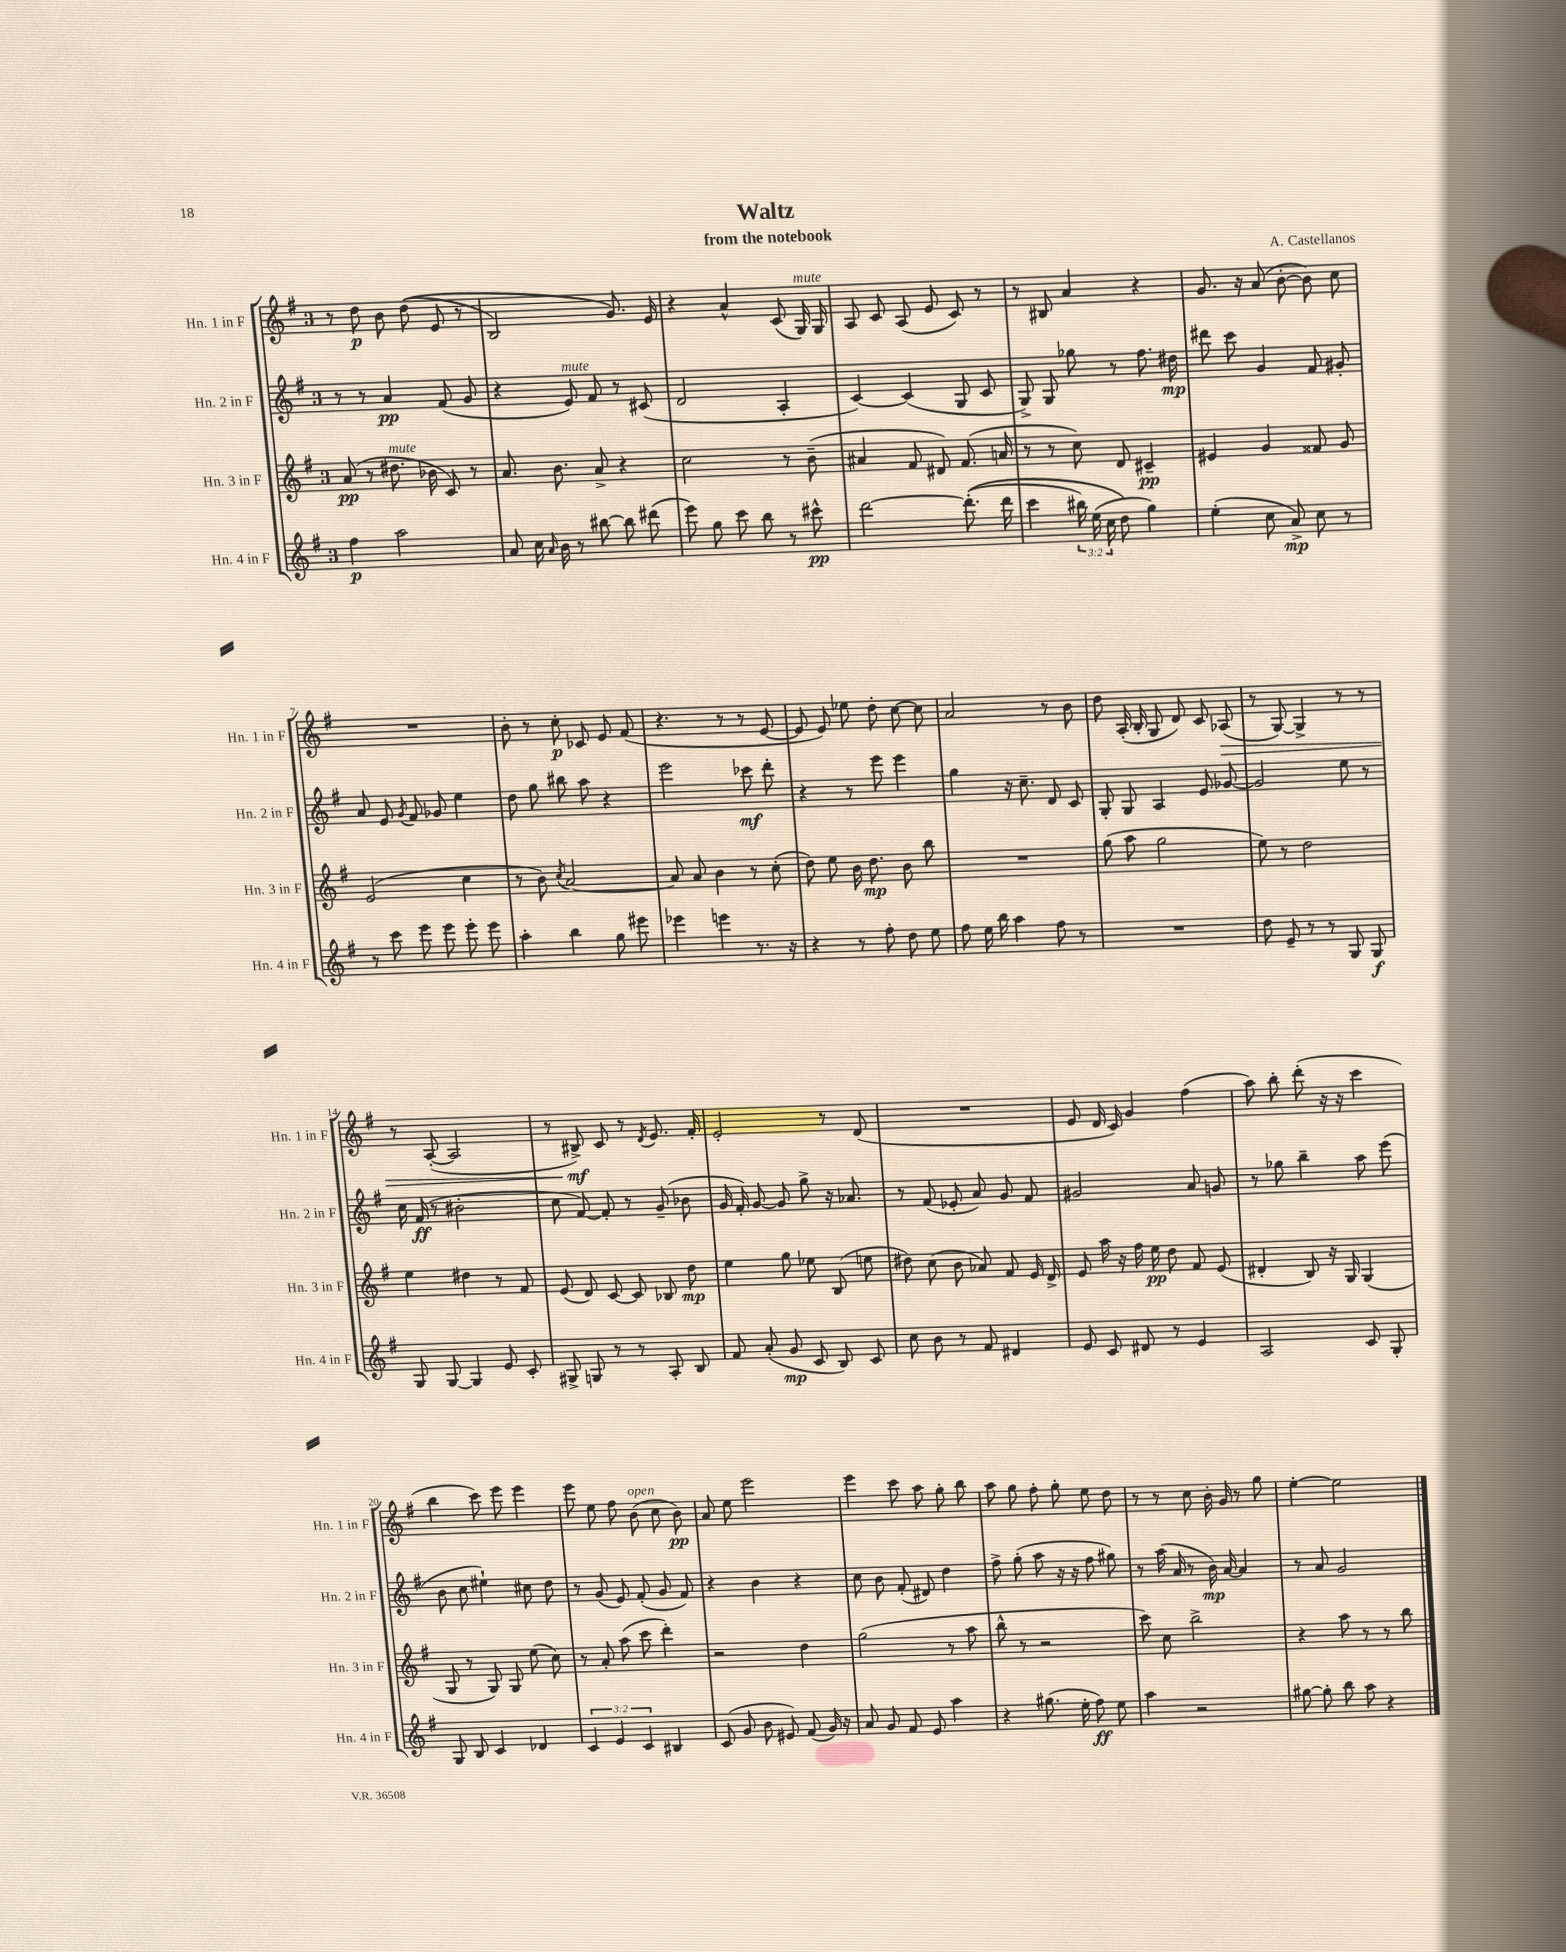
\header { title = "Waltz" composer = "A. Castellanos" subtitle = "from the notebook" }
<<
\new StaffGroup <<
\new Staff = "s0" \with { instrumentName = "Hn. 1 in F" shortInstrumentName = "Hn. 1 in F" } {
    \clef treble \key g \major \once \override Staff.TimeSignature.style = #'single-digit \time 3/4
    \autoBeamOff r8 d''8\p b'8 d''8(\( e'8 r8 |
    b2) g'8.\) e'16 |
    r4 a'4-^ c'8( g16^\markup { \italic "mute" }) g16 |
    a8 c'8 a8( e'8 c'8) r8 |
    r8 bis8 a'4 r4 |
    g'8. r16 a'8( b'8~-. b'8) c''8 |
    R2. |
    b'8-. r8 c''8-.\p ces'8 e'8 fis'8( |
    r4. r8 r8 e'8~ |
    e'8 e'8) ees''8 d''8-. c''8~ c''8 |
    a'2 r8 b'8 |
    d''8 a16-.( b16-. g8 d'8) c'8 aes8\>( |
    r8 g8~) g4-> r8 r8 |
    r8 a8~-.( a2 |
    r8 bis8->\mf\!) c'8 r8 \acciaccatura { d'8 } e'8. fis'16-. |
    e'2-. r8 d'8( |
    R2. |
    e'8 d'16 c'16) g'4 fis''4( |
    a''8) b''8-. d'''8-.( r16 r16 c'''4 |
    b''4 c'''8) e'''8 e'''4 |
    e'''8 e''8 fis''8 b'8^\markup { \italic "open" }( c''8 b'8\pp) |
    a'8 e''8 e'''2 |
    e'''4 c'''8 a''8 g''8-. b''8 |
    a''8 g''8 fis''8-. g''8-. e''8 d''8 |
    r8 r8 c''8 b'16-. g'16 r8 g''8 |
    e''4~-. e''2 \bar "|." |
}
\new Staff = "s1" \with { instrumentName = "Hn. 2 in F" shortInstrumentName = "Hn. 2 in F" } {
    \clef treble \key g \major \once \override Staff.TimeSignature.style = #'single-digit \time 3/4
    \autoBeamOff r8 r8 a'4\pp fis'8( g'8 |
    r4 e'8^\markup { \italic "mute" }) fis'8 r8 cis'8( |
    d'2 a4-. |
    c'4~) c'4( g8 c'8 |
    g8->) g8 ges''8 r8 fis''8. dis''16\mp |
    dis'''8 c'''8 g'4 fis'8 gis'8-. |
    a'8 e'8 \acciaccatura { g'8 } fis'8 ges'8 e''4 |
    d''8 g''8 bis''8 a''8 r4 |
    e'''2 ces'''8\mf d'''8-. |
    r4 r8 e'''8 e'''4 |
    g''4 r16 c''8.-- d'8 c'8 |
    g8-. g8 a4 e'8 ges'8~ |
    ges'2 e''8 r8 |
    c''16 fis'16\ff( r8 bis'2-. |
    c''8 fis'8~) fis'8-. r8 g'8--( bes'8 |
    g'16 fis'16-.) g'8~ g'8 g''8-> r16 aes'8. |
    r8 fis'8( ees'8-. a'8) g'8 fis'8 |
    gis'2 a'8 g'8 |
    r8 ges''8 b''4-- a''8 e'''8( |
    b'8 c''8 eis''4-!) cis''8 d''8 |
    r8 g'8( e'8) fis'8-.( g'8 fis'8) |
    r4 b'4 r4 |
    c''8 b'8 fis'8-.( dis'8) d''4 |
    fis''8-> g''8-.( a''8 r16 r16 fis''8 gis''8) |
    r8 a''16( a'16 r8 b'16\mp) a'16~ a'4 |
    r8 a'8 g'2 \bar "|." |
}
\new Staff = "s2" \with { instrumentName = "Hn. 3 in F" shortInstrumentName = "Hn. 3 in F" } {
    \clef treble \key g \major \once \override Staff.TimeSignature.style = #'single-digit \time 3/4
    \autoBeamOff a'8\pp( r8 dis''8.^\markup { \italic "mute" } bes'16 c'8) r8 |
    a'8. b'8. a'8-> r4 |
    c''2 r8 b'8--( |
    ais'4 fis'8 dis'8) fis'8.( a'16 |
    r8 r8 c''8) d'8 cis'4--\pp |
    eis'4 g'4 fisis'8 g'8 |
    e'2( c''4 |
    r8 b'8) \acciaccatura { c''8 } a'2~ |
    a'8 a'8 b'4 r8 c''8-.( |
    d''8) e''8 b'16 d''8.\mp b'8 b''8 |
    R2. |
    g''8( a''8 g''2 |
    e''8) r8 d''2 |
    e''4 dis''4 r8 fis'8 |
    e'8( d'8) c'8~ c'8 bes8 d''8\mp |
    e''4 g''8 ees''8 b8( e''8 |
    dis''8) c''8( b'8 aes'8) fis'8 e'16 d'16-> |
    e'8 a''16 r16 fis''16 e''16\pp d''8 fis'8 e'8( |
    dis'4-. b8) r16 g16 g4( |
    g8 r8 g8) g8 e''8( c''8) |
    r8 a'8-. a''8( c'''8 d'''4-.) |
    r2 d''4 |
    g''2( r8 a''8 |
    b''8-^ r8 r2 |
    c'''8) c''8 b''2-> |
    r4 a''8 r8 r8 b''8 \bar "|." |
}
\new Staff = "s3" \with { instrumentName = "Hn. 4 in F" shortInstrumentName = "Hn. 4 in F" } {
    \clef treble \key g \major \once \override Staff.TimeSignature.style = #'single-digit \time 3/4 \override Staff.TupletNumber.text = #tuplet-number::calc-fraction-text
    \autoBeamOff fis''4\p a''2 |
    a'8 c''16 \grace { a'16 } b'16 r8 bis''8~ bis''8 dis'''8( |
    e'''8) g''8 c'''8 b''8 r8 cis'''8-^\pp |
    d'''2~ d'''8.-.(\( d'''16 |
    c'''4 \tuplet 3/2 { bis''16) e''16( c''16 } d''8\) g''4) |
    e''4-.( c''8 a'8->\mp) c''8 r8 |
    r8 c'''8 e'''8 e'''8 e'''8-. e'''8 |
    a''4-. b''4 g''8 eis'''8 |
    ees'''4 e'''4 r8. r16 |
    r4 r8 fis''8-. d''8 e''8 |
    fis''8 e''16 b''16 a''4 fis''8 r8 |
    R2. |
    d''8 e'8-- r8 r8 g8 g8\f |
    g8 g8~ g4 e'8 c'8-. |
    gis8-> g8 r8 r8 a8-. b8 |
    fis'8 a'8-.( g'8\mp c'8 b8) c'8 |
    c''8 b'8 r8 fis'8 dis'4 |
    e'8 c'8 dis'8 r8 e'4 |
    a2 c'8 g8-. |
    g8 b8 c'4 des'4 |
    \tuplet 3/2 { c'4 e'4 c'4 } bis4 |
    c'8( g'8 b'8 eis'8) fis'8( g'16) r16 |
    a'8 g'8 fis'8 e'8 a''4 |
    r4 gis''8.( e''16-. fis''8\ff) e''8 |
    a''4 r2 |
    gis''8~ gis''8-. b''8 a''8 r4 \bar "|." |
}
>>
>>
